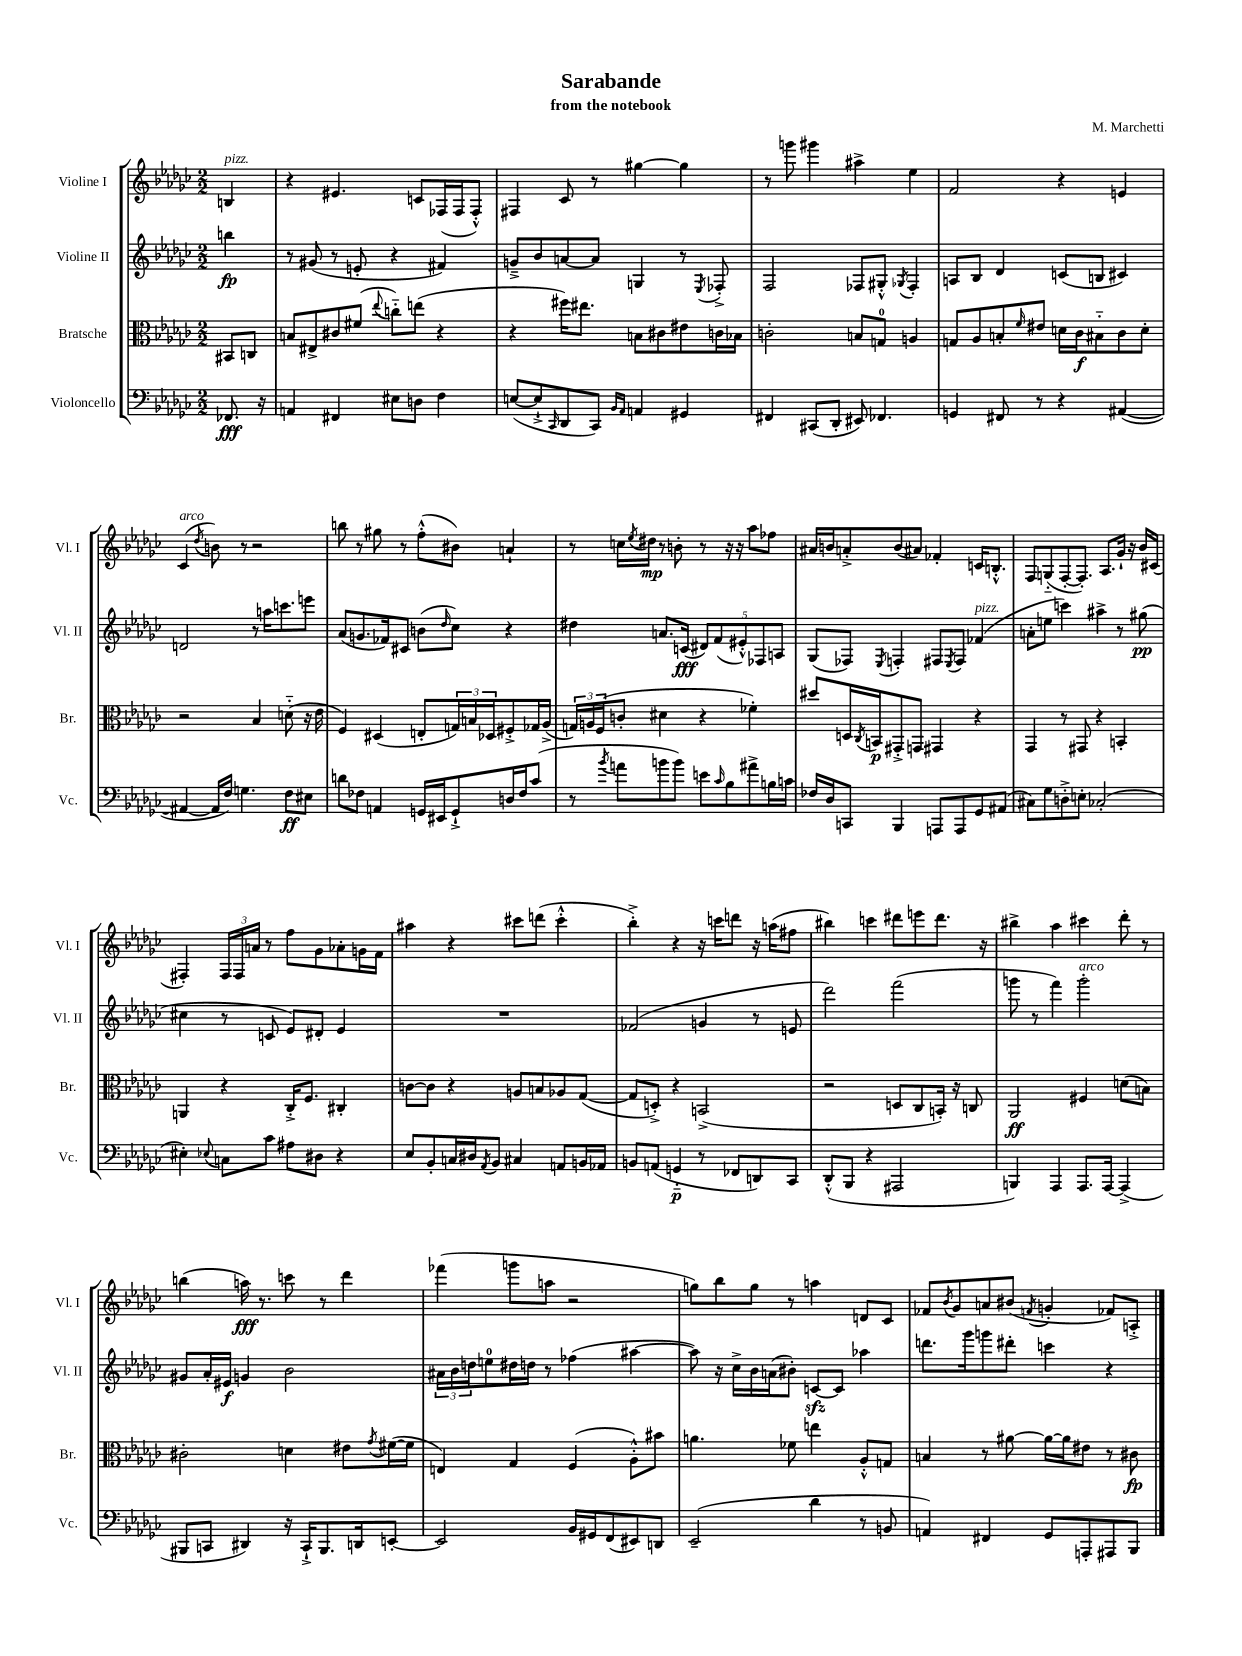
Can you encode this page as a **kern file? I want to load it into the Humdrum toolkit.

**kern	**dynam	**kern	**dynam	**kern	**dynam	**kern	**dynam
*part4	*part4	*part3	*part3	*part2	*part2	*part1	*part1
*staff4	*staff4	*staff3	*staff3	*staff2	*staff2	*staff1	*staff1
*I"Violoncello	*	*I"Bratsche	*	*I"Violine II	*	*I"Violine I	*
*I'Vc.	*	*I'Br.	*	*I'Vl. II	*	*I'Vl. I	*
*clefF4	*	*clefC3	*	*clefG2	*	*clefG2	*
*k[b-e-a-d-g-c-]	*	*k[b-e-a-d-g-c-]	*	*k[b-e-a-d-g-c-]	*	*k[b-e-a-d-g-c-]	*
*M2/2	*	*M2/2	*	*M2/2	*	*M2/2	*
=	=	=	=	=	=	=	=
!	!	!	!	!	!	!LO:TX:a:i:t=pizz.	!
8.FF-X/	fff	8BB#X/L	.	4bbn\	fp	4Bn/	.
.	.	8Cn/J	.	.	.	.	.
16r	.	.	.	.	.	.	.
=1	=1	=1	=1	=1	=1	=1	=1
4AAn/	.	8Bn/L	.	8r	.	4r	.
.	.	8E#X^/	.	(8g#X/	.	.	.
4FF#X/	.	8c#X/	.	8r	.	4.e#X/	.
.	.	(8f#X/J	.	8en'/	.	.	.
.	.	8qqee-/	.	.	.	.	.
8E#X\L	.	8ccn\L)	.	4r	.	.	.
8Dn\J	.	(8een\J	.	.	.	8cn/L	.
4F\	.	4r	.	4f#X/)	.	(16F-X/L	.
.	.	.	.	.	.	16F-/J	.
.	.	.	.	.	.	8F-'^^/J)	.
=2	=2	=2	=2	=2	=2	=2	=2
([8En/L	.	4r	.	8gn~^/L	.	4F#X/	.
8E`^/]	.	.	.	8b-/	.	.	.
16qqCC-/	.	.	.	.	.	.	.
8DD-/	.	16ff#X\KL)	.	[8an/	.	8c-/	.
.	.	8.ee#X\J	.	.	.	.	.
8CC-/J)	.	.	.	8a/J]	.	8r	.
16qqBB-/LL	.	.	.	.	.	.	.
16qqAA-/JJ	.	.	.	.	.	.	.
4AAn/	.	8Bn\L	.	4Gn/	.	[4gg#X\	.
.	.	8c#X\	.	.	.	.	.
4GG#X/	.	8e#X\	.	8r	.	4gg#\]	.
.	.	.	.	8qE-/	.	.	.
.	.	16cn\L	.	8F-X'^/	.	.	.
.	.	16B-X\JJ	.	.	.	.	.
=3	=3	=3	=3	=3	=3	=3	=3
4FF#X/	.	2cn'\	.	2F/	.	8r	.
.	.	.	.	.	.	8gggn\	.
(8CC#X/L	.	.	.	.	.	4ggg#X\	.
8DD-'/J	.	.	.	.	.	.	.
8EE#X/)	.	8Bn/L	.	8F-X/L	.	4aa#X^\	.
4.FF-X/	.	8Gn/J	.	8G#X'^^/J	.	.	.
.	.	.	.	8qG-X/	.	.	.
.	.	4An/	.	4F-'/	.	4ee-\	.
=4	=4	=4	=4	=4	=4	=4	=4
4GGn/	.	8Gn/L	.	8An/L	.	2f/	.
.	.	8A-/	.	8B-/J	.	.	.
8FF#X/	.	8Bn'/	.	4d-/	.	.	.
.	.	16qqf/	.	.	.	.	.
8r	.	8e#X/J	.	.	.	.	.
4r	.	16dn\LL	.	(8cn/L	.	4r	.
.	.	16c-\J	f	.	.	.	.
.	.	8B#X\	.	8Bn/J	.	.	.
([4AA#X/	.	8c-\	.	4c#X/)	.	4en/	.
.	.	8d'\J	.	.	.	.	.
!!LO:LB:g=z
=5	=5	=5	=5	=5	=5	=5	=5
!	!	!	!	!	!	!LO:TX:a:i:t=arco	!
4AA#X/_	.	2r	.	2dn/	.	(4c-/	.
.	.	.	.	.	.	8qdd-/	.
16AA#/LL]	.	.	.	.	.	8bn\)	.
16F/JJ)	.	.	.	.	.	.	.
4.Gn\	.	.	.	.	.	8r	.
.	.	4B-/	.	8r	.	2r	.
.	.	.	.	16aan\KL	.	.	.
.	.	.	.	8.cccn\	.	.	.
8F\L	ff	(8dn\	.	.	.	.	.
8E#X\J	.	16r	.	8eeen\J	.	.	.
.	.	16e-\	.	.	.	.	.
=6	=6	=6	=6	=6	=6	=6	=6
8dn\L	.	4F/)	.	(8a-/L	.	8bbn\	.
8F-X\J	.	.	.	8.gn/	.	8r	.
4AAn/	.	(4D#X/	.	.	.	8gg#X\	.
.	.	.	.	16f-X/k)	.	.	.
.	.	.	.	8c#X/J	.	8r	.
16GGn/LL	.	8En'/L	.	(8bn\L	.	(8ff'^^\L	.
16EE#X/J	.	.	.	.	.	.	.
.	.	.	.	16qqdd-/	.	.	.
8GG`^/	.	24Gn/L)	.	8cc-\J)	.	8b#X\J)	.
.	.	24Bn/	.	.	.	.	.
.	.	24D-X/J	.	.	.	.	.
16Dn/L	.	8F#X'^/	.	4r	.	4an`/	.
16F-/J	.	.	.	.	.	.	.
(8c-/J	.	16G-X/L	.	.	.	.	.
.	.	(16A-^/JJ	.	.	.	.	.
=7	=7	=7	=7	=7	=7	=7	=7
8r	.	24Gn/LL)	.	4dd#X\	.	8r	.
.	.	24An/	.	.	.	.	.
.	.	(24F/J	.	.	.	.	.
8qb-/	.	.	.	.	.	.	.
8an\L	.	8cn'/J	.	.	.	16ccn\LL	.
.	.	.	.	.	.	8qee-/	.
.	.	.	.	.	.	16dd#X\JJ	mp
8bn\	.	4d#X\	.	8.an/L	.	8r	.
8b\J)	.	.	.	.	.	8bn'\	.
.	.	.	.	(16cn/Jk	fff	.	.
8en\L	.	4r	.	10d#X/L)	.	8r	.
.	.	.	.	(10f/	.	.	.
16qqc-/	.	.	.	.	.	.	.
8B-\	.	.	.	.	.	16r	.
.	.	.	.	.	.	16r	.
.	.	.	.	10e#X'^^/)	.	.	.
8a#X^\	.	4f-X'\)	.	.	.	8aa-\L	.
.	.	.	.	10F-X/	.	.	.
16Bn\L	.	.	.	.	.	8ff-X\J	.
.	.	.	.	10An/J	.	.	.
16cn\JJ	.	.	.	.	.	.	.
=8	=8	=8	=8	=8	=8	=8	=8
16F-X/LL	.	8dd#X/L	.	(8G-/L	.	16a#X/LL	.
16D-/J	.	.	.	.	.	16bn/J	.
8CCn/J	.	16Dn/L	.	8F-X/J)	.	8an'^/	.
.	.	8qC-/	.	.	.	.	.
.	.	16BBn/J	p	.	.	.	.
.	.	.	.	8qE-/	.	.	.
4BBB-/	.	8GG#X'^/	.	4Fn'/	.	(8b/	.
.	.	8GGn/J	.	.	.	8a#X/J)	.
8AAAn/L	.	4GG#X/	.	8F#X/L	.	4f-X'/	.
.	.	.	.	8qE-/	.	.	.
8AAA/	.	.	.	8F#/J	.	.	.
!	!	!	!	!LO:TX:a:i:t=pizz.	!	!	!
8GG-/	.	4r	.	(4f-X/	.	16cn/KL	.
.	.	.	.	.	.	8.Bn'^^/J	.
(8AA#X/J	.	.	.	.	.	.	.
=9	=9	=9	=9	=9	=9	=9	=9
8C#X\L)	.	4GG-/	.	8an'\L	.	8F/L	.
8G-\	.	.	.	8een\J	.	(8Gn/	.
8Dn'^\	.	8r	.	4cccn\)	.	[8F'/	.
8En'\J	.	8GG#X/	.	.	.	8.F'/J])	.
(2C-X'/	.	4r	.	4aa#X^\	.	.	.
.	.	.	.	.	.	8.A-/L	.
.	.	4BBn'/	.	8r	.	16g-`/Jk	.
.	.	.	.	.	.	16r	.
.	.	.	.	(8gg#X\	pp	16b-/LL	.
.	.	.	.	.	.	(16c#X/JJ	.
!!LO:LB:g=z
=10	=10	=10	=10	=10	=10	=10	=10
4E#X'\)	.	4AAn/	.	4cc#X\	.	4F#X'/)	.
8qqE-X/	.	.	.	.	.	.	.
8Cn\L	.	4r	.	8r	.	24F#/LL	.
.	.	.	.	.	.	24F#/	.
.	.	.	.	.	.	24an/JJ	.
8c-\J	.	.	.	8cn/	.	8r	.
8A#X\L	.	16C-'^/KL	.	8e-/L)	.	8ff\L	.
.	.	8.F/J	.	.	.	.	.
8D#X\J	.	.	.	8d#X'/J	.	8g-\	.
4r	.	4C#X'/	.	4e-/	.	8a-X'\	.
.	.	.	.	.	.	16gn\L	.
.	.	.	.	.	.	16f\JJ	.
=11	=11	=11	=11	=11	=11	=11	=11
8E-/L	.	[8cn\L	.	1r	.	4aa#X\	.
8BB-'/	.	8c\J]	.	.	.	.	.
16Cn/L	.	4r	.	.	.	4r	.
16D#X/J	.	.	.	.	.	.	.
8qAA-/	.	.	.	.	.	.	.
8BB-/J	.	.	.	.	.	.	.
4C#X/	.	8An/L	.	.	.	8ccc#X\L	.
.	.	8Bn/	.	.	.	(8dddn\J	.
8AAn/L	.	8A-X/	.	.	.	4ccc#'^^\	.
16BBn/L	.	([8G-/J	.	.	.	.	.
16AA-X/JJ	.	.	.	.	.	.	.
=12	=12	=12	=12	=12	=12	=12	=12
8BBn/L	.	8G-/L]	.	(2f-X/	.	4bb-'^\)	.
(8AAn/J	.	8Dn'^/J)	.	.	.	.	.
4GGn/	p	4r	.	.	.	4r	.
8r	.	(2BBn^/	.	4gn/	.	16r	.
.	.	.	.	.	.	16cccn\KL	.
8FF-X/L	.	.	.	.	.	8dddn\J	.
8DDn/)	.	.	.	8r	.	16r	.
.	.	.	.	.	.	(16aan\KL	.
8CC-/J	.	.	.	8en/	.	8ff#X\J	.
=13	=13	=13	=13	=13	=13	=13	=13
(8DD-'^^/L	.	2r	.	2ddd-\)	.	4bb#X\)	.
8BBB-/J	.	.	.	.	.	.	.
4r	.	.	.	.	.	4cccn\	.
2AAA#X/	.	8Dn/L	.	(2fff\	.	8ddd#X\L	.
.	.	8C-/	.	.	.	8eeen\	.
.	.	16BBn'/Jk)	.	.	.	8.ddd#\J	.
.	.	16r	.	.	.	.	.
.	.	8Cn/	.	.	.	.	.
.	.	.	.	.	.	16r	.
=14	=14	=14	=14	=14	=14	=14	=14
4BBBn/)	.	2AA-/	ff	8gggn\	.	4bb#X^\	.
.	.	.	.	8r	.	.	.
4AAA-/	.	.	.	4fff\)	.	4aa-\	.
!	!	!	!	!LO:TX:a:i:t=arco	!	!	!
8.AAA-/L	.	4F#X/	.	2ggg'\	.	4ccc#X\	.
[16AAA-/Jk	.	.	.	.	.	.	.
(4AAA-^/]	.	(8dn\L	.	.	.	8ddd-'\	.
.	.	8Bn\J)	.	.	.	8r	.
!!LO:LB:g=z
=15	=15	=15	=15	=15	=15	=15	=15
8BBB#X/L	.	2c#X'\	.	8g#X/L	.	(4bbn\	.
8CCn/J	.	.	.	16a-'/L	.	.	.
.	.	.	.	16e#X/JJ	f	.	.
4DD#X/)	.	.	.	4gn/	.	16aan\)	fff
.	.	.	.	.	.	8.r	.
16r	.	4dn\	.	2b-\	.	8cccn\	.
16CC`^/KL	.	.	.	.	.	.	.
8.BBB#/	.	.	.	.	.	8r	.
.	.	8e#X\L	.	.	.	4ddd-\	.
16DDn/k	.	.	.	.	.	.	.
.	.	8qg-/	.	.	.	.	.
[8EEn'/J	.	([16f#X\L	.	.	.	.	.
.	.	16f#\JJ]	.	.	.	.	.
=16	=16	=16	=16	=16	=16	=16	=16
2EE/]	.	4En/)	.	24a#X\LL	.	(4fff-X\	.
.	.	.	.	24b-\	.	.	.
.	.	.	.	24ddn\J	.	.	.
.	.	.	.	8een\	.	.	.
.	.	4G-/	.	16dd#X\L	.	8gggn\L	.
.	.	.	.	16ddn\JJ	.	.	.
.	.	.	.	8r	.	8aan\J	.
16BB-/LL	.	(4F/	.	(4ff-X\	.	2r	.
16GG#X/J	.	.	.	.	.	.	.
(8FF/	.	.	.	.	.	.	.
8EE#X/)	.	8A-'^^\L)	.	[4aa#X\	.	.	.
8DDn/J	.	8b#X\J	.	.	.	.	.
=17	=17	=17	=17	=17	=17	=17	=17
(2EE-~/	.	4.an\	.	8aa#\])	.	8ggn\L)	.
.	.	.	.	16r	.	8bb-\	.
.	.	.	.	16cc-^\LL	.	.	.
.	.	.	.	16b-\	.	8gg\J	.
.	.	.	.	(16an\J	.	.	.
.	.	8f-X\	.	8b#X'\J)	.	8r	.
4d-\	.	4een\	.	[8cnzz/L	.	4aan\	.
.	.	.	.	8c/J]	.	.	.
8r	.	8A-'^^/L	.	4aa-X\	.	8dn/L	.
8BBn/	.	8Gn/J	.	.	.	8c-/J	.
=18	=18	=18	=18	=18	=18	=18	=18
4AAn/)	.	4Bn/	.	8.dddn\L	.	8f-X/L	.
.	.	.	.	.	.	8qb-/	.
.	.	.	.	.	.	8g-/	.
.	.	.	.	16ggg-\k	.	.	.
4FF#X/	.	8r	.	8gggn\	.	8an/	.
.	.	[8a#X\	.	8ddd#X'\J	.	(8b#X/J	.
.	.	.	.	.	.	8qfn/	.
8GG-/L	.	16a#\LL_	.	4cccn\	.	4gn'/	.
.	.	16a#\J]	.	.	.	.	.
8AAAn'/	.	8e#X\J	.	.	.	.	.
8AAA#X/	.	8r	.	4r	.	8f-X/L)	.
8BBB-/J	.	8c#X\	fp	.	.	8An'^/J	.
==	==	==	==	==	==	==	==
*-	*-	*-	*-	*-	*-	*-	*-
